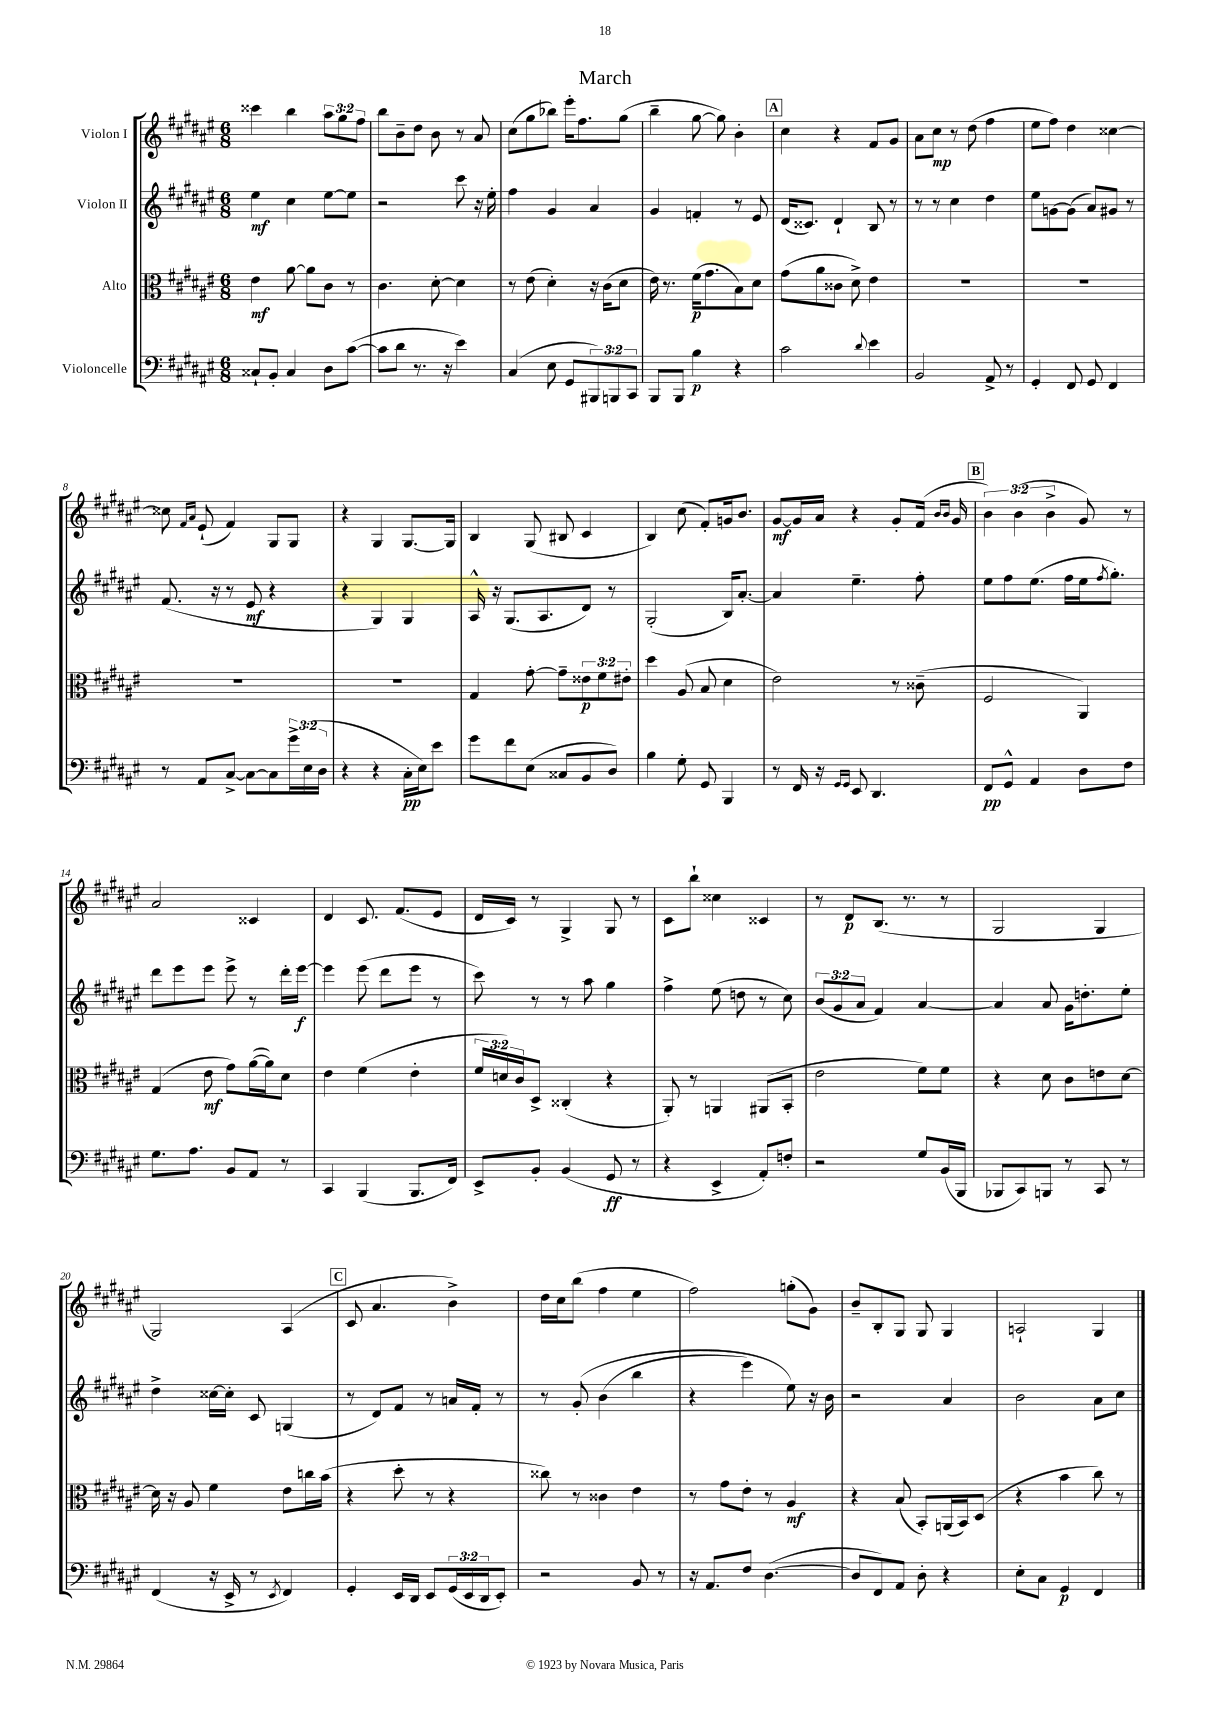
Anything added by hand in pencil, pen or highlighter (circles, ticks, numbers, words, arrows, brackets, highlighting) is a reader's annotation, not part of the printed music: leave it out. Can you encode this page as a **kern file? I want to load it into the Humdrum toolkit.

**kern	**kern	**kern	**kern
*staff4	*staff3	*staff2	*staff1
*clefF4	*clefC3	*clefG2	*clefG2
*k[f#c#g#d#a#e#]	*k[f#c#g#d#a#e#]	*k[f#c#g#d#a#e#]	*k[f#c#g#d#a#e#]
*M6/8	*M6/8	*M6/8	*M6/8
8C##`	4e#	4ee#	4ccc##
8BB'	.	.	.
4C##	[8a#	4cc#	4bb
.	8a#]	.	.
8D#	8c#	[8ee#	12aa#
.	.	.	12gg#
([8c#	8r	8ee#]	.
.	.	.	12ff#
=	=	=	=
8c#]	4.c#	2r	8bb
8d#	.	.	8b~
8.r	.	.	8dd#
.	[8d#'	.	8b
16r	.	.	.
4e#)	4d#]	8ccc#	8r
.	.	16r	8a#
.	.	16ee#'	.
=	=	=	=
(4C#	8r	4ff#	(8cc#
.	(8e#	.	8gg#
8E#	4d#')	4g#	8bb-)
8GG#	.	.	16eee#'
.	.	.	8.ff#
12BBB#)	16r	4a#	.
.	(16c#	.	.
12BBB	.	.	.
.	8d#	.	(8gg#
12CC#	.	.	.
=	=	=	=
8BBB	16e#)	4g#	4bb~
.	8.r	.	.
8BBB	.	.	.
4B	(16f#	4f'	[8gg#
.	8.g#	.	.
.	.	.	8gg#])
4r	8B)	8r	4b'
.	8d#	8e#	.
=	=	=	=
2c#	(8g#	(16d#	4cc#
.	.	8.c##)	.
.	8a#	.	.
.	8c##	4d#`	4r
.	8d#^)	.	.
8qqd#	.	.	.
4e#	4e#	8B	8f#
.	.	8r	8g#
=	=	=	=
2BB	2.r	8r	8a#
.	.	8r	8cc#
.	.	4cc#	8r
.	.	.	(8dd#
8AA#^	.	4dd#	4ff#
8r	.	.	.
=	=	=	=
4GG#'	2.r	8ee#	8ee#
.	.	[8g	8ff#)
8FF#	.	(8g]	4dd#
8GG#	.	8a#)	.
4FF#	.	8g#	[4cc##
.	.	8r	.
=	=	=	=
8r	2.r	(8.f#	8cc##]
.	.	.	16qqf#
.	.	.	16qqa#
8AA#	.	.	(8e#`
.	.	16r	.
[8C#^	.	8r	4f#)
8C#_	.	8e#	.
8C#]	.	4r	8G#
24g#^	.	.	8G#
(24E#	.	.	.
24D#	.	.	.
=	=	=	=
4r	2.r	4r	4r
4r	.	4G#)	4G#
16C#'	.	4G#	[8.G#
16E#)	.	.	.
8e#	.	.	.
.	.	.	16G#]
=	=	=	=
8g#	4G#	16A#^^	4B
.	.	16r	.
8f#	.	(8.G#	.
(8E#	[8g#'	.	(8G#
.	.	8.A#	.
8C##	8g#~]	.	8B#
8BB	12e##	8d#)	4c#
.	12f#	.	.
8D#)	.	8r	.
.	12e#'	.	.
=	=	=	=
4B	4dd#	(2G#'	4B)
8G#'	(8A#	.	(8cc#
8GG#	8B	.	8f#')
4BBB	4d#	16B)	16g
.	.	[8.a#'	8.b
=	=	=	=
8r	2e#)	4a#]	[8g#
16FF#	.	.	16g#]
16r	.	.	16a#
16qqGG#	.	.	.
16qqGG#	.	.	.
8EE#	.	4.ee#~	4r
4.DD#	.	.	.
.	8r	.	8g#'
.	(8c##~	8ff#'	(16f#
.	.	.	16qqb
.	.	.	16qqb
.	.	.	16g#
=	=	=	=
8FF#	2F#	8ee#	6b)
8GG#^^	.	8ff#	.
.	.	.	(6b
4AA#	.	(8.ee#	.
.	.	.	6b^
.	.	16ff#	.
8D#	4AA#)	16ee#	8g#)
.	.	8qff#	.
.	.	8.gg#')	.
8F#	.	.	8r
=	=	=	=
8.G#	(4G#	8ddd#	2a#
.	.	8eee#	.
8.A#	.	.	.
.	8e#	8eee#	.
8BB	8g#)	8eee#^	.
8AA#	([16a#	8r	4c##
.	16a#])	.	.
8r	8d#	16ddd#'	.
.	.	[16eee#	.
=	=	=	=
4CC#	4e#	4eee#]	4d#
(4BBB	(4f#	(8eee#	8.c#
.	.	8ddd#	.
.	.	.	(8.f#
8.BBB	4e#'	8eee#	.
.	.	8r	8e#
16FF#)	.	.	.
=	=	=	=
8EE#^	24f#	8ccc#)	16d#
.	24d)	.	.
.	.	.	16c#)
.	24c#	.	.
8BB'	8D#^	8r	8r
(4BB	(4C##'	8r	4G#^
.	.	8aa#	.
8GG#	4r	4gg#	8G#
8r	.	.	8r
=	=	=	=
4r	8AA#')	4ff#^	8c#
.	8r	.	8bb`
4EE#^	4AA	(8ee#	4cc##
.	.	8dd	.
8AA#')	(8AA#	8r	4c##
8F'	8BB'	8cc#)	.
=	=	=	=
2r	2e#	(12b	8r
.	.	12g#	.
.	.	.	8d#
.	.	12a#	.
.	.	4f#)	(8.B
.	.	.	8.r
8G#	8f#)	[4a#	.
(16BB	8f#	.	8r
16BBB	.	.	.
=	=	=	=
8BBB-	4r	4a#]	2G#
8CC#)	.	.	.
8BBB	8d#	8a#	.
8r	8c#	16g#	.
.	.	8.dd'	.
8CC#	8e	.	4G#
8r	[8d#	8ee#'	.
=	=	=	=
(4FF#	16d#]	4dd#^	2G#)
.	16r	.	.
.	8A#	.	.
16r	4f#	[16cc##	.
16EE#^	.	16cc##']	.
8r	.	8c#	.
8qEE#	.	.	.
4FF#)	8e#	(4G	(4A#
.	16cc	.	.
.	(16b	.	.
=	=	=	=
4GG#'	4r	8r	8c#
.	.	8d#)	4.a#
16EE#	8dd#'	8f#	.
16DD#	.	.	.
8EE#	8r	8r	.
(24GG#	4r	16a	4b^)
24EE#	.	.	.
.	.	16f#'	.
24DD#	.	.	.
8EE#')	.	8r	.
=	=	=	=
2r	8cc##)	8r	16dd#
.	.	.	16cc#
.	8r	&(8g#'	(8bb
.	4c##	(4b	4ff#
8BB	4e#	4bb	4ee#
8r	.	.	.
=	=	=	=
16r	8r	4r	2ff#)
8.AA#	.	.	.
.	8g#	.	.
8F#	8e#'	4eee#)	.
([4.D#	8r	.	.
.	4A#	8ee#&)	(8gg'
.	.	16r	8g#)
.	.	16b	.
=	=	=	=
8D#]	4r	2r	8b~
8FF#)	.	.	8B'
8AA#	(8B	.	8G#
8D#'	8BB')	.	8G#
4r	(16AA	4a#	4G#
.	16BB)	.	.
.	(8D#	.	.
=	=	=	=
8E#'	4r	2b	2A`
8C#	.	.	.
4GG#	4b	.	.
4FF#	8cc#)	8a#	4G#
.	8r	8cc#	.
==	==	==	==
*-	*-	*-	*-
